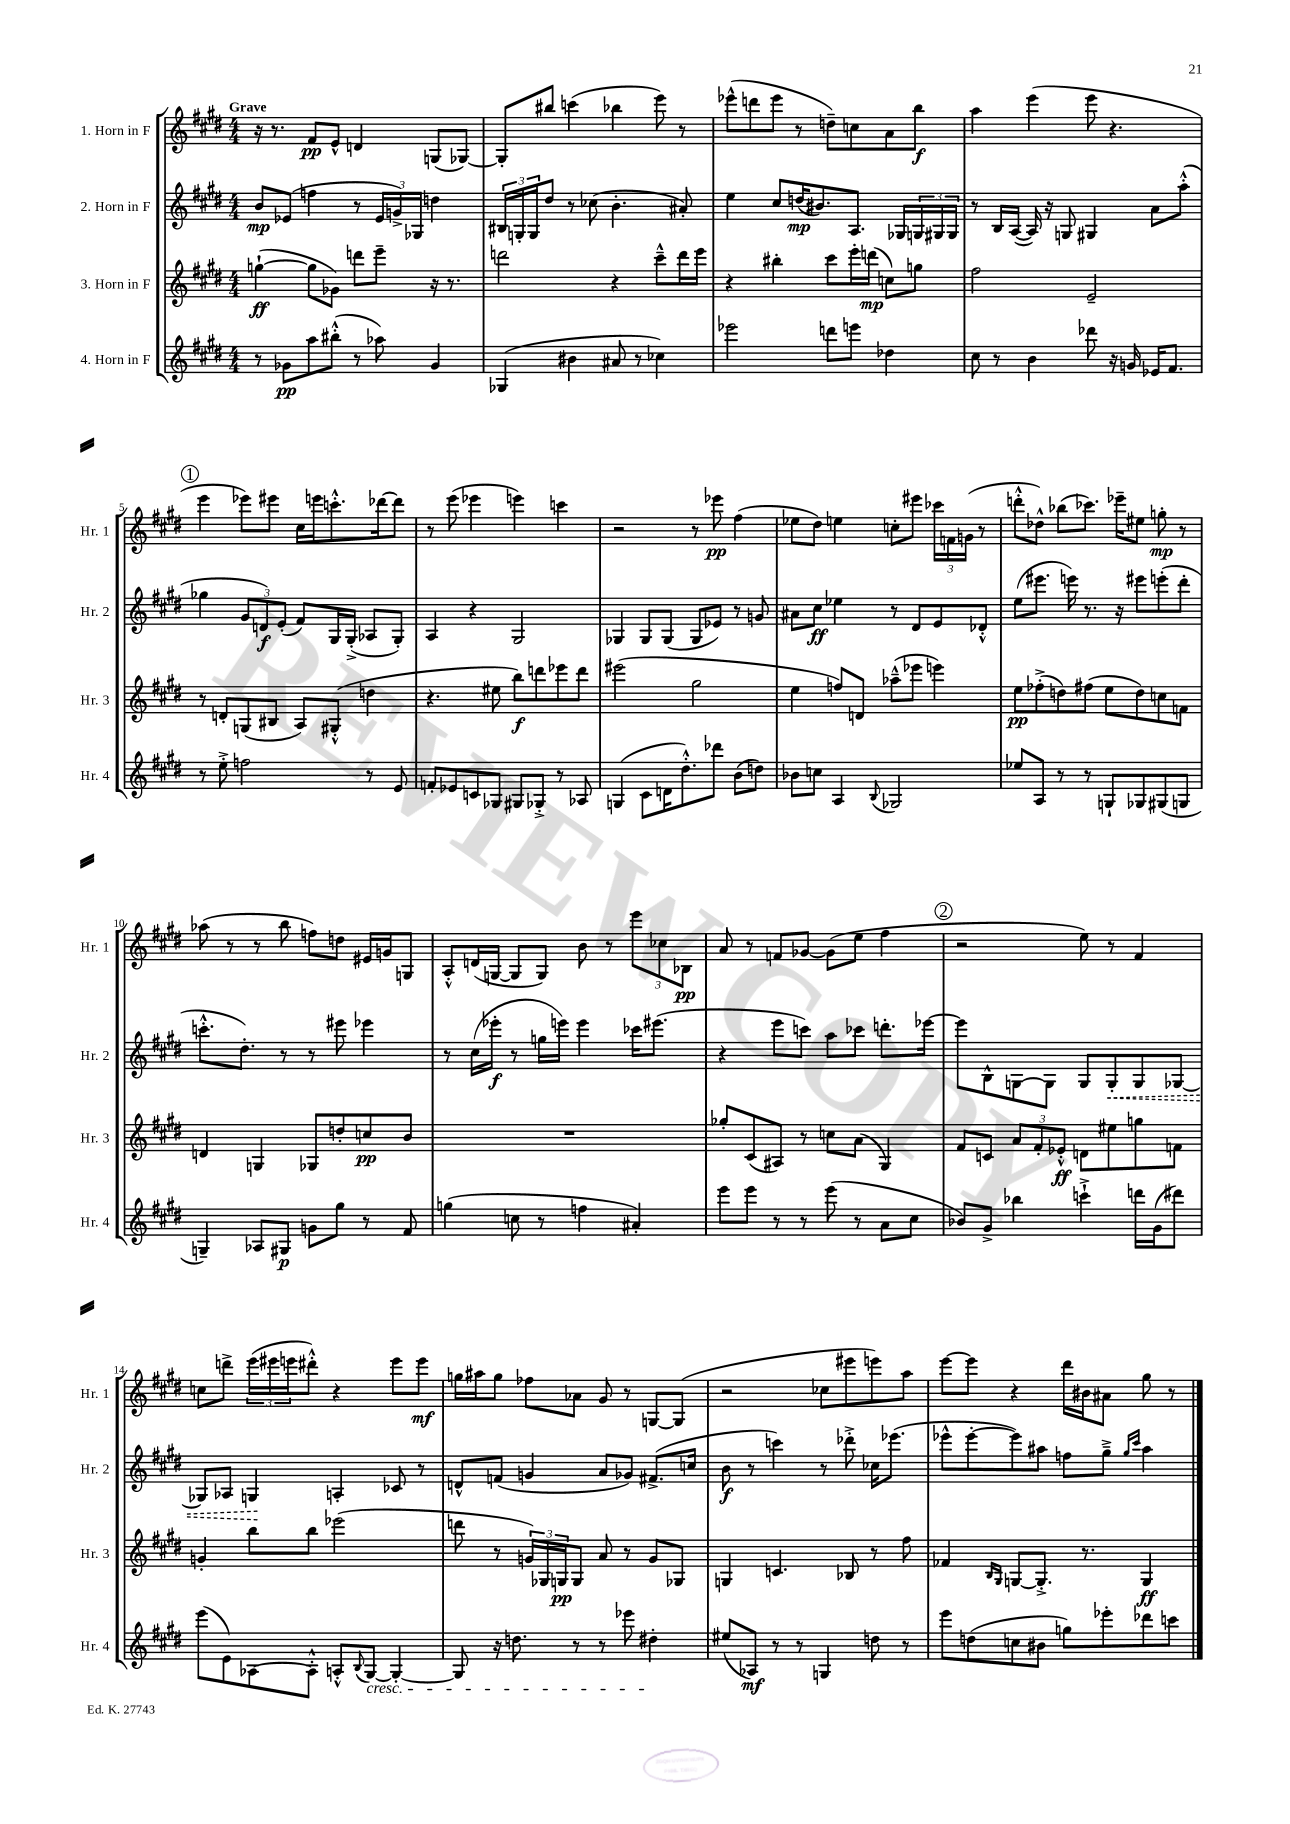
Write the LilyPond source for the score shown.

<<
\new StaffGroup <<
\new Staff = "s0" \with { instrumentName = "1. Horn in F" shortInstrumentName = "Hr. 1" } {
    \clef treble \key e \major \numericTimeSignature \time 4/4 \tempo "Grave"
    r16 r8. fis'8\pp e'8-^ d'4 g8( ges8~) |
    ges8-. bis''8 c'''4( bes''4 e'''8) r8 |
    ees'''8-^( d'''8 ees'''8 r8 d''8--) c''8 a'8 b''8\f |
    a''4 e'''4( e'''8 r4. |
    \mark \markup { \circle "1" } e'''4 ees'''8) eis'''8 cis''16 e'''16 c'''8.-.-^ des'''16~ des'''8 |
    r8 e'''8( ees'''4 e'''4) c'''4 |
    r2 r8 ees'''8\pp fis''4( |
    ees''8 dis''8) e''4 c''8-. eis'''8 \tuplet 3/2 { ces'''16 f'16 g'16( } r8 |
    d'''8-.-^ des''8-^) bes''8( ces'''8.) ees'''16-- eis''8 g''8-.\mp r8 |
    aes''8( r8 r8 b''8 f''8) d''8 eis'16 g'16 g8 |
    a8-.-^ d'16( g16~ g8 g8) b'8 r8 \tuplet 3/2 { e'''8 ces''8 bes8\pp } |
    a'8 r8 f'8 ges'8~ ges'8( e''8 fis''4 |
    \mark \markup { \circle "2" } r2 e''8) r8 fis'4 |
    c''8 d'''8-> \tuplet 3/2 { e'''16( eis'''16 e'''16 } dis'''8-.-^) r4 e'''8 e'''8\mf |
    g''16 ais''16 g''8 fes''8 aes'8 gis'8 r8 g8~ g8( |
    r2 ces''8 eis'''8 e'''8) a''8 |
    e'''8~ e'''8 r4 dis'''16 bis'16 ais'8 gis''8 r8 \bar "|." |
}
\new Staff = "s1" \with { instrumentName = "2. Horn in F" shortInstrumentName = "Hr. 2" } {
    \clef treble \key e \major \numericTimeSignature \time 4/4
    b'8\mp ees'8( f''4 r8 \tuplet 3/2 { ees'16 g'16->) ges16 } d''4 |
    \tuplet 3/2 { bis16 g16-. g16 } dis''8 r8 ces''8( b'4.-. ais'8-.) |
    e''4 cis''8 d''16\mp( bis'8.) a8. ges16 \tuplet 3/2 { g16 gis16 gis16 } |
    r8 b16 a16~( a16) r16 g8 gis4 a'8 a''8-.-^( |
    \mark \markup { \circle "1" } ges''4 \tuplet 3/2 { gis'8 d'8\f) e'8-.( } fis'8) gis16 gis16-.->( aes8 gis8-.) |
    a4 r4 gis2 |
    ges4 ges8 ges8( ges8 ees'8) r8 g'8 |
    ais'8 cis''8\ff ees''4 r8 dis'8 e'8 des'8-.-^ |
    e''8( eis'''8. e'''16) r8. r16 eis'''8 e'''8-.( dis'''8-. |
    c'''8.-.-^ dis''8.-.) r8 r8 eis'''8 ees'''4 |
    r8 cis''16( ees'''16-.\f r8 g''16 e'''16) e'''4 ces'''16 eis'''8.( |
    r4 e'''8 c'''8) a''8 ces'''8 d'''8.-. ees'''16~ |
    \mark \markup { \circle "2" } ees'''8 b8-^ g8~ g8 g8 \once \override Hairpin.style = #'dashed-line g8-.\< g8 ges8~ |
    ges8 aes8 g4\! a4-. ces'8 r8 |
    d'8-^ f'8( g'4 a'8 ges'8) fis'8.->( c''16 |
    b'8\f r8 c'''4) r8 des'''8-.-> ces''16 ees'''8.( |
    ees'''8-^ ees'''8~-. ees'''8) ais''8 f''8 gis''8---> \grace { gis''16 cis'''16 } ais''4 \bar "|." |
}
\new Staff = "s2" \with { instrumentName = "3. Horn in F" shortInstrumentName = "Hr. 3" } {
    \clef treble \key e \major \numericTimeSignature \time 4/4
    g''4~-!\ff( g''8 ges'8) d'''8 e'''8-- r16 r8. |
    d'''2 r4 cis'''8---^ d'''16 e'''16 |
    r4 bis''4-. cis'''8 e'''16-. d'''16\mp( c''8) g''8 |
    fis''2 e'2-- |
    \mark \markup { \circle "1" } r8 d'8-. g8( bis8 a8) gis8-.-^( d''4 |
    r4. eis''8 b''8\f) d'''8 ees'''8 d'''8 |
    eis'''2( gis''2 |
    e''4 f''8) d'8 aes''8---^( ees'''8 e'''4) |
    e''8\pp fes''8-.->( d''8) fis''8( e''8 d''8) c''8 f'8 |
    d'4 g4 ges8 d''8-. c''8\pp b'8 |
    R1 |
    ges''8-. cis'8( ais8) r8 c''8 a'8( gis4) |
    \mark \markup { \circle "2" } fis'8 c'8 \tuplet 3/2 { a'8 fis'8-. ees'8-.-^\ff } d'8 eis''8 g''8 f'8 |
    g'4-. b''8 b''8 ees'''2( |
    d'''8 r8 \tuplet 3/2 { g'16) ges16 g16\pp } g8 a'8 r8 g'8 ges8 |
    g4 c'4. bes8 r8 fis''8 |
    fes'4 \grace { b16 gis16 } g8~ g8.-.-> r8. g4\ff \bar "|." |
}
\new Staff = "s3" \with { instrumentName = "4. Horn in F" shortInstrumentName = "Hr. 4" } {
    \clef treble \key e \major \numericTimeSignature \time 4/4
    r8 ges'8\pp a''8 bis''8-.-^( r8 aes''8) ges'4 |
    ges4( bis'4 ais'8 r8 ces''4) |
    ees'''2 d'''8 e'''8 des''4 |
    cis''8 r8 b'4 des'''8 r16 g'16 ees'16 fis'8. |
    \mark \markup { \circle "1" } r8 e''8-.-> f''2 r8 e'8 |
    f'8-. ees'8 c'8 ges8 gis8 ges8-.-> r8 aes8 |
    g4( cis'8 d'16 dis''8.-.-^) des'''8 b'8( d''8) |
    bes'8 c''8 a4 \appoggiatura { b8 } ges2 |
    ees''8 a8 r8 r8 g8-! ges8 gis8( g8 |
    g4--) aes8 gis8\p g'8 gis''8 r8 fis'8 |
    g''4( c''8 r8 f''4 ais'4-.) |
    e'''8 e'''8 r8 r8 e'''8( r8 a'8 cis''8 |
    \mark \markup { \circle "2" } bes'8) gis'8-> bes''4 c'''4-!-> d'''16 gis'16( dis'''8) |
    e'''8( e'8) aes8~ aes8-.-^ a8-.-^ \appoggiatura { b8 } gis8~\cresc gis4~-. |
    gis8 r16 d''8. r8 r8 ees'''8 dis''4-.\! |
    eis''8( aes8\mf) r8 r8 g4 d''8 r8 |
    e'''8 d''8( c''8 bis'8 g''8) ees'''8-. des'''8 c'''8 \bar "|." |
}
>>
>>
